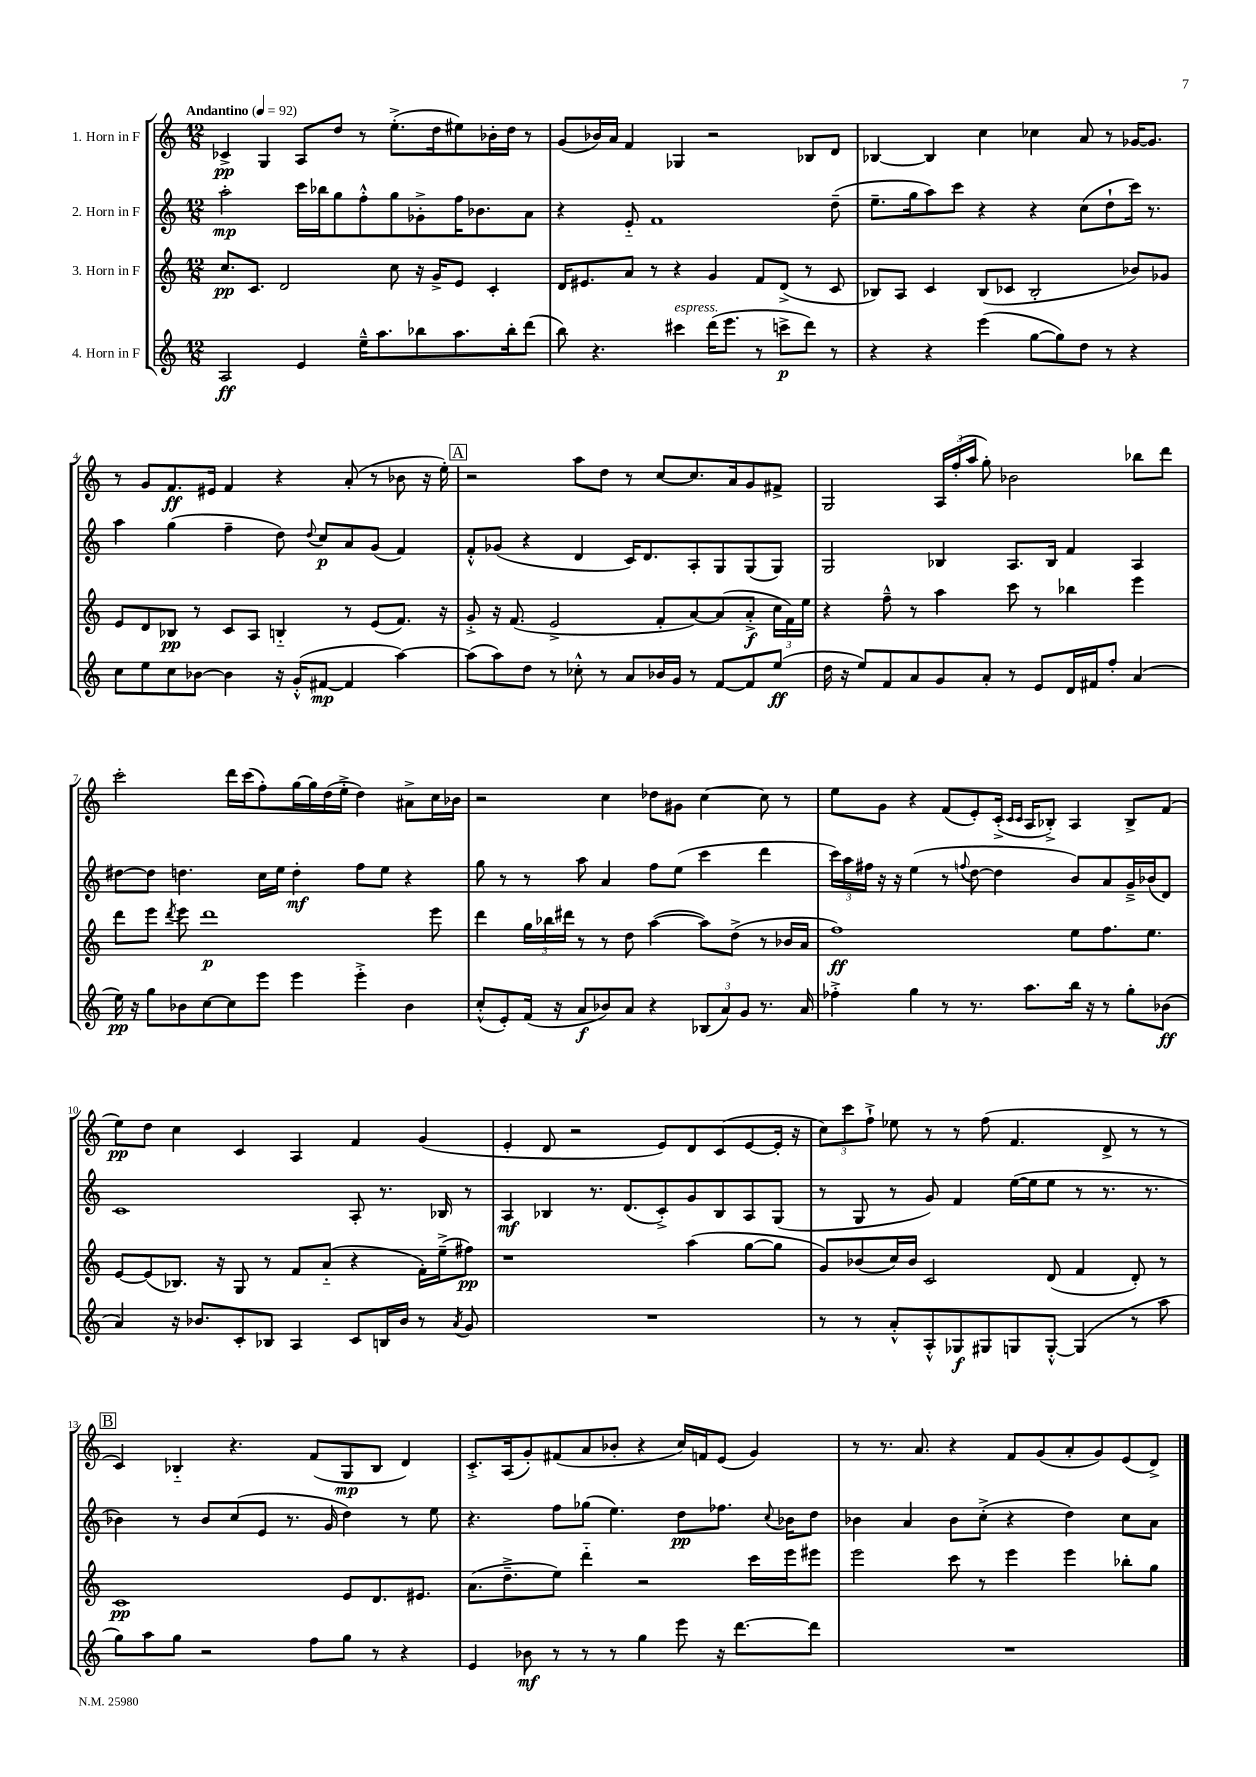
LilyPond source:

<<
\new StaffGroup <<
\new Staff = "s0" \with { instrumentName = "1. Horn in F" } {
    \clef treble \key c \major \numericTimeSignature \time 12/8 \tempo "Andantino" 4 = 92
    \autoBeamOff ces'4->\pp g4 a8[ d''8] r8 e''8.[-.->( d''16 eis''8) bes'16-. d''16] r8 |
    g'8[( bes'16) a'16] f'4 ges4 r2 bes8[ d'8] |
    bes4~ bes4 c''4 ces''4 a'8 r8 ges'16[~ ges'8.] |
    r8 g'8[ f'8.\ff eis'16] f'4 r4 a'8-.( r8 bes'8 r16 e''16-.) |
    \mark \markup { \box "A" } r2 a''8[ d''8] r8 c''8[~ c''8. a'16 g'8 fis'8]-> |
    g2 \tuplet 3/2 { a16[ f''16-.( a''16] } g''8-.) bes'2 bes''8[ d'''8] |
    c'''2-. d'''16[ c'''16( f''8-.) g''16~ g''16 d''16( e''16]-.-> d''4) ais'8[-> c''16 bes'16] |
    r2 c''4 des''8[ gis'8] c''4~ c''8 r8 |
    e''8[ g'8] r4 f'8[( e'8-.) c'16]-.->( \grace { c'16[ c'16] } a16[ bes8]-.->) a4 bes8[-> f'8]( |
    e''8[\pp) d''8] c''4 c'4 a4 f'4 g'4( |
    e'4-. d'8 r2 e'8[) d'8 c'8( e'8~ e'16]-. r16 |
    \tuplet 3/2 { c''8[) c'''8 f''8]-!-> } ees''8 r8 r8 f''8( f'4. d'8-> r8 r8 |
    \mark \markup { \box "B" } c'4) bes4-_ r4. f'8[( g8\mp bes8] d'4) |
    c'8.[-.-> a16( g'8-.) fis'8( a'8 bes'8]-. r4 c''16[) f'16 e'8]( g'4) |
    r8 r8. a'8. r4 f'8[ g'8( a'8-. g'8) e'8( d'8]->) \bar "|." |
}
\new Staff = "s1" \with { instrumentName = "2. Horn in F" } {
    \clef treble \key c \major \numericTimeSignature \time 12/8
    \autoBeamOff a''2-.\mp c'''16[ bes''16 g''8 f''8-.-^ g''8 ges'8-.-> f''16 bes'8. a'8] |
    r4 e'8-_ f'1 d''8--( |
    e''8.[-- g''16 a''8) c'''8] r4 r4 c''8[( d''8-! c'''16]) r8. |
    a''4 g''4( f''4-- d''8) \appoggiatura { d''8 } c''8[\p a'8 g'8]( f'4) |
    \mark \markup { \box "A" } f'8[-.-^ ges'8]( r4 d'4 c'16[) d'8. a8-. g8 g8( g8]) |
    g2 bes4 a8.[ bes16] f'4 a4 |
    dis''8[~ dis''8] d''4. c''16[ e''16] d''4-.\mf f''8[ e''8] r4 |
    g''8 r8 r8 a''8 a'4 f''8[ e''8]( c'''4 d'''4 |
    \tuplet 3/2 { c'''16[) a''16 fis''16] } r16 r16 e''4( r8 \appoggiatura { f''8 } d''8~ d''4 b'8[) a'8 g'16---> bes'16( d'8]) |
    c'1 a8-. r8. bes16 r8 |
    a4\mf bes4 r8. d'8.[( c'8-.->) g'8 bes8 a8 g8]( |
    r8 g8 r8 g'8) f'4 e''16[~( e''16 e''8] r8 r8. r8. |
    \mark \markup { \box "B" } bes'4) r8 bes'8[ c''8( e'8] r8. g'16 d''4) r8 e''8 |
    r4. f''8[ ges''8]( e''4.) d''8[\pp fes''8.] \appoggiatura { c''8 } bes'16[ d''8] |
    bes'4 a'4 bes'8[ c''8]-.->( r4 d''4) c''8[ a'8] \bar "|." |
}
\new Staff = "s2" \with { instrumentName = "3. Horn in F" } {
    \clef treble \key c \major \numericTimeSignature \time 12/8
    \autoBeamOff c''8.[\pp c'8.] d'2 c''8 r16 g'16[-> e'8] c'4-. |
    d'16[ eis'8. a'8] r8 r4 g'4 f'8[ d'8]->( r8 c'8 |
    bes8[) a8] c'4 bes8[( ces'8] bes2-. bes'8[) ges'8] |
    e'8[ d'8 bes8]\pp r8 c'8[ a8] b4-_ r8 e'8[( f'8.]) r16 |
    \mark \markup { \box "A" } g'8-.-> r16 f'8.( e'2-> f'8[-. a'8~) a'8( a'8]-.->\f \tuplet 3/2 { c''16[ f'16) e''16] } |
    r4 f''8---^ r8 a''4 c'''8 r8 bes''4 e'''4 |
    d'''8[ e'''8] \acciaccatura { d'''8 } e'''8 d'''1\p e'''8 |
    d'''4 \tuplet 3/2 { g''16[ bes''16 dis'''16] } r8 r8 d''8 a''4~( a''8[) d''8]->( r8 bes'16[ a'16] |
    f''1\ff) e''8[ f''8. e''8.] |
    e'8[~ e'8( bes8.]) r16 g8 r8 f'8[ a'8]-_( r4 f'16[-.) e''16--->( fis''8]\pp) |
    r1 a''4( g''8[~ g''8] |
    g'8[) bes'8( c''16) bes'16] c'2 d'8( f'4 d'8-.) r8 |
    \mark \markup { \box "B" } c'1\pp e'8[ d'8. eis'8.] |
    a'8.[( d''8.---> e''8]) d'''4-_ r2 c'''16[ e'''16 eis'''8] |
    e'''2 c'''8 r8 e'''4 e'''4 bes''8[-. g''8] \bar "|." |
}
\new Staff = "s3" \with { instrumentName = "4. Horn in F" } {
    \clef treble \key c \major \numericTimeSignature \time 12/8
    \autoBeamOff a2\ff e'4 e''16[---^ a''8. bes''8 a''8. bes''16-. d'''8]( |
    b''8) r4. cis'''4^\markup { \italic "espress." } d'''16[( e'''8.] r8 c'''8[->\p d'''8]) r8 |
    r4 r4 e'''4( g''8[~ g''8) d''8] r8 r4 |
    c''8[ e''8 c''8 bes'8]~ bes'4 r16 g'16[-.-^( fis'8]~\mp fis'4 a''4~) |
    \mark \markup { \box "A" } a''8[( a''8) d''8] r8 ces''8-.-^ r8 a'8[ bes'16 g'16] r8 f'8[~ f'8 e''8]\ff( |
    d''16 r16 e''8[) f'8 a'8 g'8 a'8]-. r8 e'8[ d'16 fis'16 f''8]-. a'4( |
    e''16\pp) r16 g''8[ bes'8 c''8~ c''8 e'''8] e'''4 e'''4-.-> bes'4 |
    c''8[-.-^( e'8-.) f'16]( r16 a'8[\f bes'8) a'8] r4 \tuplet 3/2 { bes8[( a'8) g'8] } r8. a'16 |
    fes''4-.-> g''4 r8 r8. a''8.[ b''16] r16 r8 g''8[-. bes'8]\ff( |
    a'4) r16 bes'8.[ c'8-. bes8] a4 c'8[ b16 bes'16] r8 \acciaccatura { a'8 } g'8 |
    R1. |
    r8 r8 a'8[-.-^ a8-.-^ ges8\f gis8 g8 g8]~-.-^ g4( r8 a''8 |
    \mark \markup { \box "B" } g''8[) a''8 g''8] r2 f''8[ g''8] r8 r4 |
    e'4 bes'8\mf r8 r8 r8 g''4 e'''8 r16 d'''8.[~ d'''8] |
    R1. \bar "|." |
}
>>
>>
